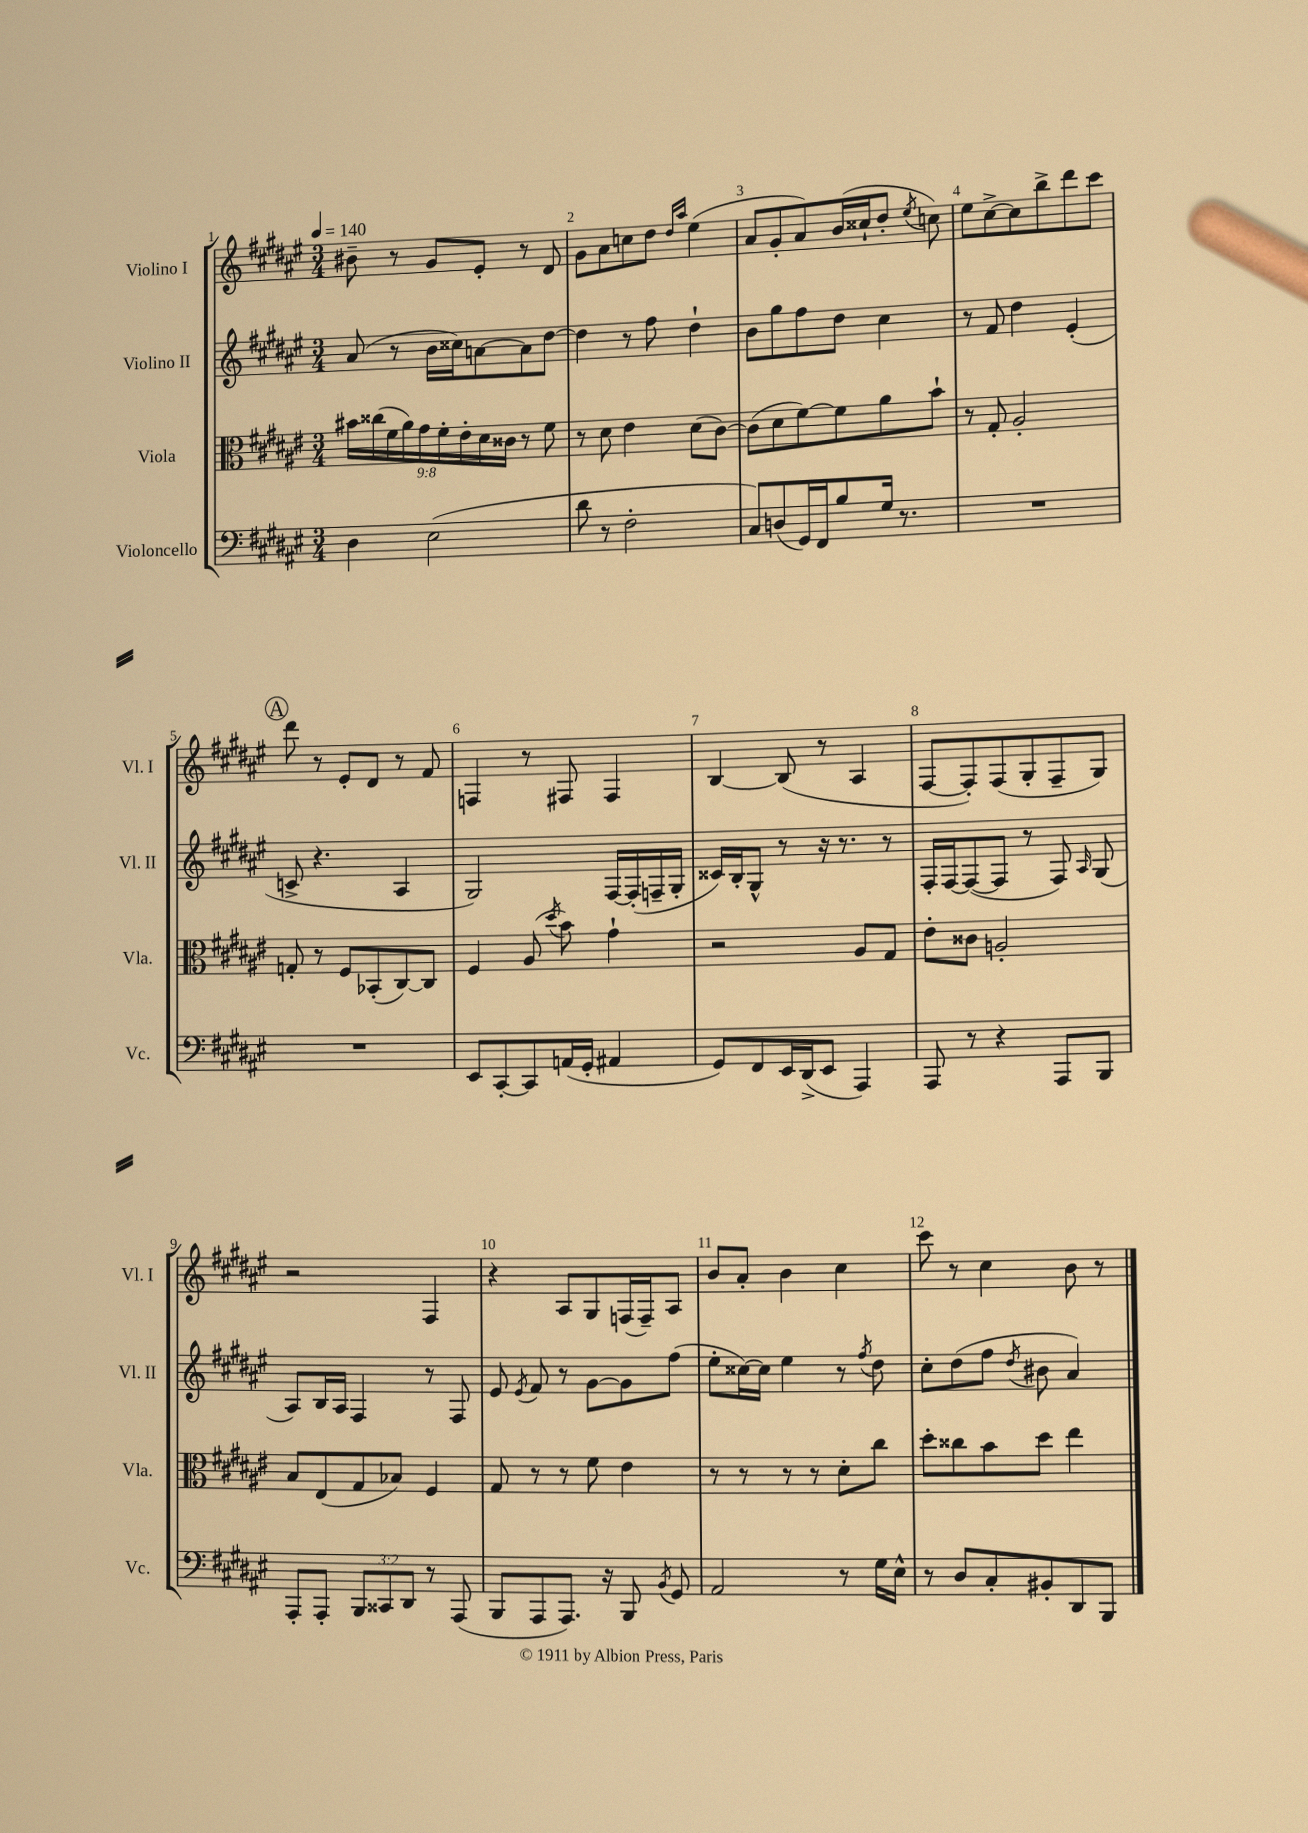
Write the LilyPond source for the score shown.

<<
\new StaffGroup <<
\new Staff = "s0" \with { instrumentName = "Violino I" shortInstrumentName = "Vl. I" } {
    \clef treble \key fis \major \numericTimeSignature \time 3/4 \tempo 4 = 140
    \autoBeamOff bis'8-- r8 gis'8[ eis'8]-. r8 dis'8 |
    gis'8[ ais'8 c''8 dis''8] \grace { dis''16[ ais''16] } eis''4( |
    ais'8[ gis'8-. ais'8) b'16( cisis''16-! dis''8]-. \acciaccatura { eis''8 } c''8) |
    eis''8[ cis''8~-> cis''8 b''8-> dis'''8 cis'''8] |
    \mark \markup { \circle "A" } dis'''8 r8 eis'8[-. dis'8] r8 fis'8 |
    f4 r8 fis8 fis4 |
    b4~ b8( r8 ais4 |
    fis8[~ fis8-.) fis8( gis8-. fis8-- gis8]) |
    r2 fis4 |
    r4 ais8[ gis8 f16( f16--) ais8] |
    b'8[ ais'8]-. b'4 cis''4 |
    cis'''8 r8 cis''4 b'8 r8 \bar "|." |
}
\new Staff = "s1" \with { instrumentName = "Violino II" shortInstrumentName = "Vl. II" } {
    \clef treble \key fis \major \numericTimeSignature \time 3/4
    \autoBeamOff ais'8( r8 b'16[ cisis''16) a'8~ a'8 dis''8]~ |
    dis''4 r8 fis''8 dis''4-! |
    b'8[ gis''8 fis''8 dis''8] cis''4 |
    r8 fis'8 dis''4 eis'4-.( |
    \mark \markup { \circle "A" } c'8-> r4. ais4 |
    gis2) fis16[~ fis16-.( f16-- gis16]-. |
    cisis'16[) b16-. gis8]-^ r8 r16 r8. r8 |
    fis16[-. fis16~ fis8~( fis8] r8 fis8) \grace { ais16 } gis8( |
    ais8[) b16 ais16] fis4 r8 fis8 |
    eis'8 \acciaccatura { eis'8 } fis'8 r8 gis'8[~ gis'8 fis''8]( |
    eis''8[-. cisis''16~) cisis''16] eis''4 r8 \acciaccatura { fis''8 } dis''8 |
    cis''8[-. dis''8( fis''8] \acciaccatura { dis''8 } bis'8 ais'4) \bar "|." |
}
\new Staff = "s2" \with { instrumentName = "Viola" shortInstrumentName = "Vla." } {
    \clef alto \key fis \major \numericTimeSignature \time 3/4 \override Staff.TupletNumber.text = #tuplet-number::calc-fraction-text
    \autoBeamOff \tuplet 9/8 { bis'16[ cisis''16( fis'16 ais'16) gis'16 fis'16-. eis'16-. dis'16 cisis'16] } r8 fis'8 |
    r8 dis'8 eis'4 dis'8[( cis'8]~) |
    cis'8[( dis'8 fis'8~) fis'8 ais'8 b'8]-! |
    r8 gis8-. ais2-. |
    \mark \markup { \circle "A" } g8-. r8 fis8[ bes,8-.( cis8~) cis8] |
    fis4 ais8( \acciaccatura { dis''8 } b'8) gis'4-! |
    r2 ais8[ gis8] |
    eis'8[-. cisis'8] a2-. |
    b8[ eis8( gis8 bes8]) fis4 |
    gis8 r8 r8 fis'8 eis'4 |
    r8 r8 r8 r8 dis'8[-. cis''8] |
    dis''8[-. cisis''8 b'8 dis''8] eis''4 \bar "|." |
}
\new Staff = "s3" \with { instrumentName = "Violoncello" shortInstrumentName = "Vc." } {
    \clef bass \key fis \major \numericTimeSignature \time 3/4 \override Staff.TupletNumber.text = #tuplet-number::calc-fraction-text
    \autoBeamOff dis4 eis2( |
    dis'8 r8 fis2-. |
    cis8[) d8( gis,16) fis,16 b8 gis16] r8. |
    R2. |
    \mark \markup { \circle "A" } R2. |
    eis,8[ cis,8~-. cis,8 a,16( gis,16]-. ais,4 |
    gis,8[) fis,8 eis,16 dis,16->( eis,8] ais,,4) |
    ais,,8 r8 r4 ais,,8[ b,,8] |
    ais,,8[-. ais,,8]-. \tuplet 3/2 { b,,8[ cisis,8 dis,8] } r8 ais,,8( |
    b,,8[ ais,,8 ais,,8.]) r16 b,,8 \acciaccatura { b,8 } gis,8 |
    ais,2 r8 gis16[ eis16]-^ |
    r8 dis8[ cis8-. bis,8-. dis,8 b,,8] \bar "|." |
}
>>
>>
\layout { \context { \Score \override BarNumber.break-visibility = ##(#f #t #t) barNumberVisibility = #all-bar-numbers-visible } }
